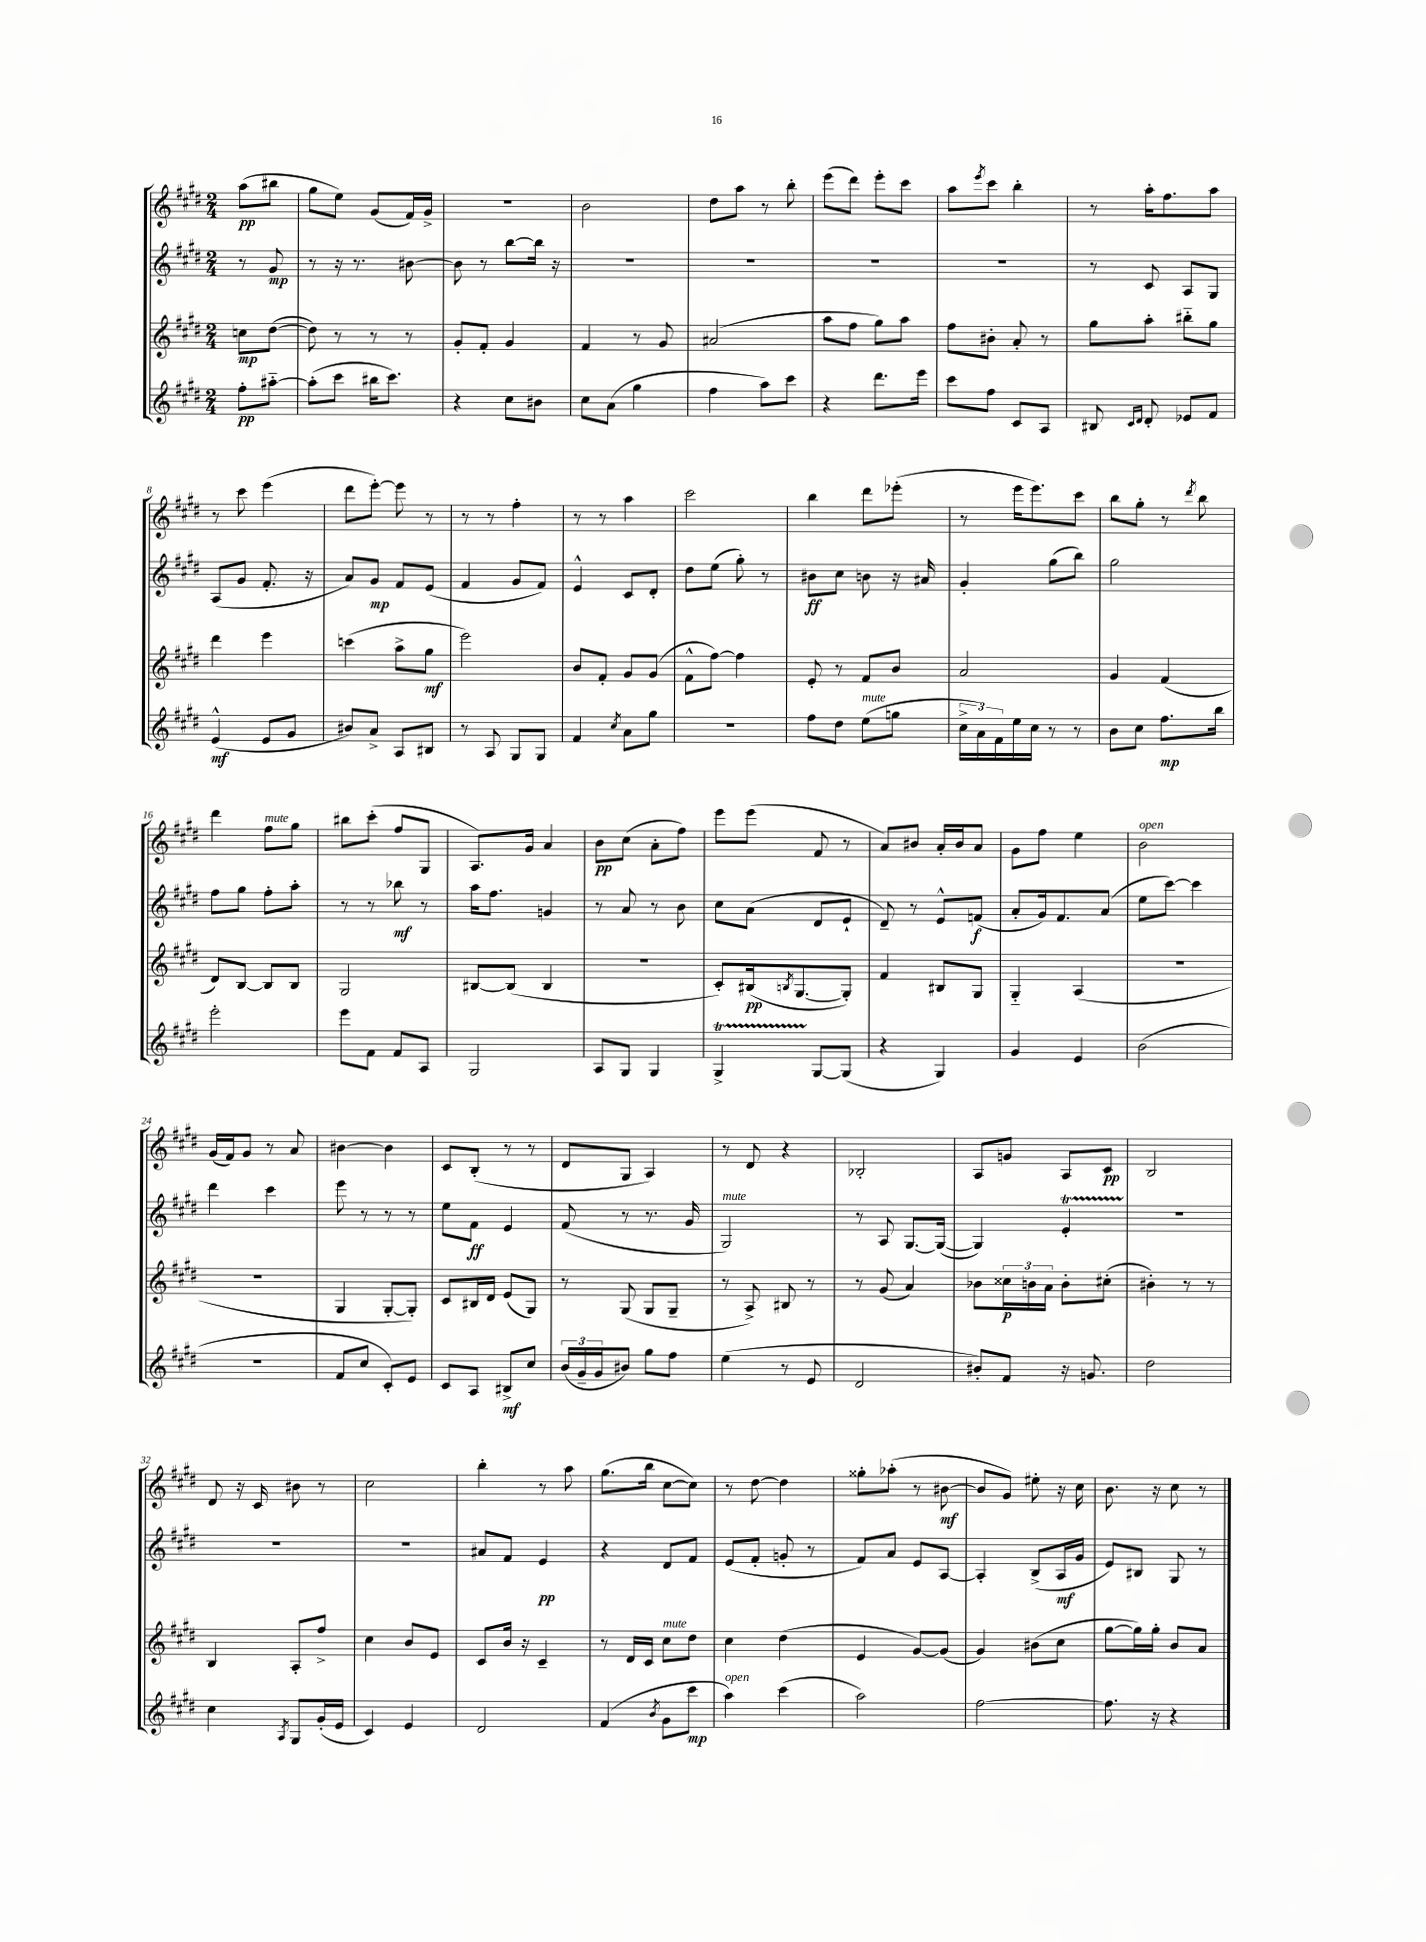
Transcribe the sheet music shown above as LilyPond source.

<<
\new StaffGroup <<
\new Staff = "s0" {
    \clef treble \key e \major \numericTimeSignature \time 2/4 \partial 4
    a''8\pp( bis''8 |
    gis''8 e''8) gis'8( fis'16) gis'16-> |
    r2 |
    b'2 |
    dis''8 a''8 r8 b''8-. |
    e'''8( dis'''8) e'''8-. cis'''8 |
    a''8 \acciaccatura { e'''8 } cis'''8 b''4-. |
    r8 a''16-. fis''8. a''8 |
    r8 cis'''8 e'''4( |
    dis'''8 e'''8~-.) e'''8 r8 |
    r8 r8 fis''4-. |
    r8 r8 a''4 |
    cis'''2 |
    b''4 dis'''8 ees'''8-.( |
    r8 e'''16 e'''8.) cis'''8 |
    b''8 gis''8-. r8 \acciaccatura { dis'''8 } b''8 |
    dis'''4 fis''8^\markup { \italic "mute" } gis''8 |
    bis''8 cis'''8-.( fis''8 gis8 |
    a8.) gis'16 a'4 |
    b'8\pp cis''8( a'8-. fis''8) |
    e'''8 e'''8( fis'8 r8 |
    a'8) bis'8 a'16-. bis'16 a'8 |
    gis'8 fis''8 e''4 |
    b'2^\markup { \italic "open" } |
    gis'16( fis'16) gis'8 r8 a'8 |
    bis'4~ bis'4 |
    cis'8 b8-.( r8 r8 |
    dis'8 gis8 a4) |
    r8 dis'8 r4 |
    bes2-. |
    a8 g'8 a8 cis'8\pp |
    b2 |
    dis'8 r16 cis'16 bis'8 r8 |
    cis''2 |
    b''4-. r8 a''8 |
    gis''8.( b''16 cis''8~ cis''8) |
    r8 dis''8~ dis''4 |
    gisis''8-. aes''8-.( r8 bis'8~\mf |
    bis'8 gis'8) eis''8-. r16 cis''16 |
    b'8. r16 cis''8 r8 \bar "|." |
}
\new Staff = "s1" {
    \clef treble \key e \major \numericTimeSignature \time 2/4 \partial 4
    r8 gis'8\mp |
    r8 r16 r8. bis'8~ |
    bis'8 r8 b''8~ b''16 r16 |
    R2 |
    R2 |
    R2 |
    R2 |
    r8 cis'8 a8 gis8 |
    a8( gis'8 fis'8.-. r16 |
    a'8) gis'8\mp fis'8 e'8( |
    fis'4 gis'8 fis'8) |
    e'4-^ cis'8 dis'8-. |
    dis''8 e''8( gis''8-.) r8 |
    bis'8\ff cis''8 b'8 r16 ais'16 |
    gis'4-. gis''8( b''8) |
    gis''2 |
    fis''8 gis''8 fis''8-. a''8-. |
    r8 r8 bes''8\mf r8 |
    a''16 fis''8. g'4 |
    r8 a'8 r8 b'8 |
    cis''8 a'8( dis'8 e'8-! |
    dis'8--) r8 e'8-^ f'8\f( |
    a'8-. gis'16) fis'8. a'8( |
    e''8 cis'''8~) cis'''4 |
    dis'''4 cis'''4 |
    e'''8 r8 r8 r8 |
    e''8 fis'8\ff e'4 |
    fis'8( r8 r8. gis'16 |
    gis2^\markup { \italic "mute" }) |
    r8 a8 gis8.~ gis16~( |
    gis4) e'4-.\startTrillSpan |
    r2\stopTrillSpan |
    R2 |
    R2 |
    ais'8 fis'8 e'4\pp |
    r4 dis'8 fis'8 |
    e'8( fis'8-. g'8-. r8 |
    fis'8) a'8 e'8 a8~ |
    a4-. b8->( a16\mf gis'16 |
    e'8) bis8 gis8 r8 \bar "|." |
}
\new Staff = "s2" {
    \clef treble \key e \major \numericTimeSignature \time 2/4 \partial 4
    c''8\mp dis''8~( |
    dis''8) r8 r8 r8 |
    gis'8-. fis'8-. gis'4 |
    fis'4 r8 gis'8 |
    ais'2( |
    a''8 fis''8 gis''8) a''8 |
    fis''8 bis'8-. a'8-. r8 |
    gis''8 a''8-. bis''8-_ gis''8 |
    dis'''4 e'''4 |
    c'''4( a''8-> gis''8\mf |
    e'''2) |
    b'8 fis'8-. gis'8 gis'8( |
    fis'8-^ fis''8~) fis''4 |
    e'8-. r8 fis'8 b'8 |
    a'2 |
    gis'4 fis'4( |
    dis'8) b8~ b8 b8 |
    gis2 |
    bis8~ bis8( bis4 |
    R2 |
    cis'8-.) bis16\pp( \acciaccatura { b8 } gis8.~ gis8-.) |
    fis'4 bis8 gis8 |
    gis4-_ a4( |
    r2 |
    R2 |
    gis4 gis8~-. gis8-.) |
    cis'8 bis16 dis'16 e'8( gis8) |
    r8 gis8( gis8 gis8-- |
    r8 a8->) bis8 r8 |
    r8 gis'8( a'4) |
    bes'8 \tuplet 3/2 { cisis''16\p b'16 a'16 } b'8-. cis''8-.( |
    bis'4-.) r8 r8 |
    b4 a8-. fis''8-> |
    cis''4 b'8 e'8 |
    cis'8 b'16 r16 cis'4-- |
    r8 dis'16 cis'16 cis''8^\markup { \italic "mute" } dis''8 |
    cis''4 dis''4( |
    e'4 gis'8~) gis'8( |
    gis'4) bis'8( cis''8 |
    gis''8~ gis''16) gis''16-. b'8 a'8 \bar "|." |
}
\new Staff = "s3" {
    \clef treble \key e \major \numericTimeSignature \time 2/4 \partial 4
    fis''8-.\pp ais''8~-_ |
    ais''8-.( cis'''8 bis''16 cis'''8.) |
    r4 cis''8 bis'8 |
    cis''8 a'8( gis''4 |
    fis''4 a''8) cis'''8 |
    r4 dis'''8. e'''16 |
    cis'''8 fis''8 cis'8 a8 |
    bis8 \grace { cis'16 dis'16 } dis'8-. ees'8 fis'8 |
    e'4-^\mf( e'8 gis'8 |
    bis'8) a'8-> a8 bis8 |
    r8 a8 gis8 gis8 |
    fis'4 \acciaccatura { cis''8 } a'8 gis''8 |
    R2 |
    fis''8 dis''8 e''8^\markup { \italic "mute" }( g''8 |
    \tuplet 3/2 { cis''16-> a'16) fis'16 } e''16 cis''16 r8 r8 |
    b'8 cis''8 fis''8.\mp b''16 |
    e'''2-. |
    e'''8 fis'8 fis'8 a8 |
    gis2 |
    a8 gis8 gis4 |
    gis4->\startTrillSpan gis8~\stopTrillSpan gis8( |
    r4 gis4) |
    gis'4 e'4 |
    b'2( |
    r2 |
    fis'8 cis''8 cis'8-.) e'8 |
    cis'8 a8 bis8->\mf cis''8 |
    \tuplet 3/2 { b'16( gis'16-- gis'16 } bis'8) gis''8 fis''8 |
    e''4( r8 e'8 |
    dis'2 |
    bis'8-.) fis'8 r16 g'8. |
    dis''2 |
    cis''4 \acciaccatura { a8 } gis8 gis'16-.( e'16 |
    cis'4) e'4 |
    dis'2 |
    fis'4( \acciaccatura { b'8 } gis'8 cis'''8\mp |
    a''4^\markup { \italic "open" }) cis'''4( |
    a''2) |
    fis''2~ |
    fis''8. r16 r4 \bar "|." |
}
>>
>>
